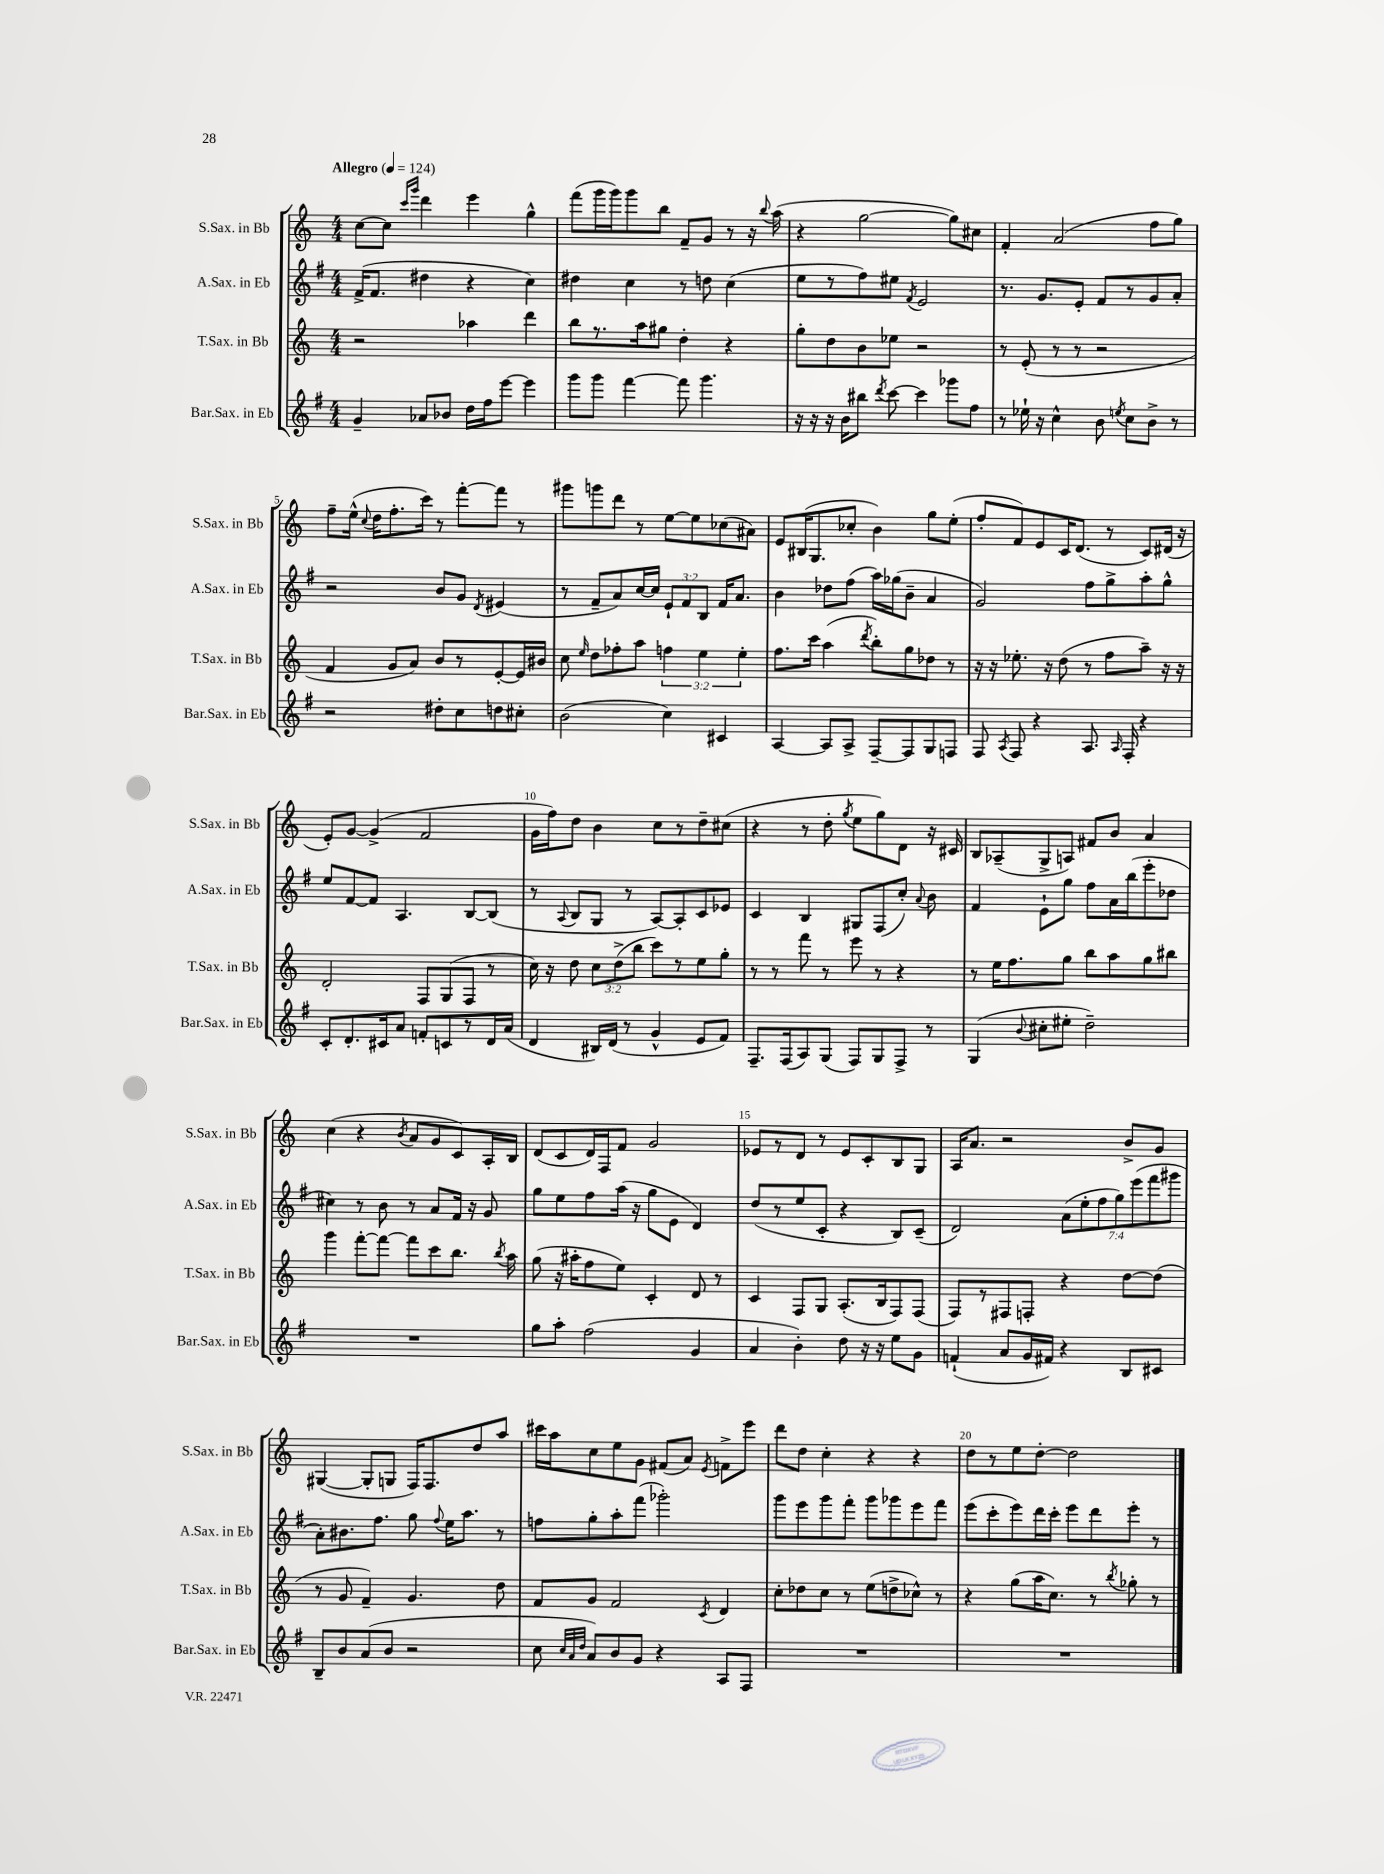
<<
\new StaffGroup <<
\new Staff = "s0" \with { instrumentName = "S.Sax. in Bb" shortInstrumentName = "S.Sax. in Bb" } {
    \clef treble \key c \major \numericTimeSignature \time 4/4 \tempo "Allegro" 4 = 124
    \autoBeamOff c''8[~ c''8] \grace { c'''16[ g'''16] } d'''4 e'''4 g''4-^ |
    f'''8[( g'''16 g'''16) g'''8 b''8] f'8[-- g'8] r8 r16 \appoggiatura { b''8 } a''16( |
    r4 g''2~ g''8[) cis''8] |
    f'4-. a'2( f''8[ g''8]) |
    f''8[-- e''16]-^( \appoggiatura { c''8 } d''16[ f''8.-. c'''16]) r8 f'''8[~-. f'''8] r8 |
    gis'''8[ g'''8 d'''8] r8 e''8[~ e''8 ces''8( ais'8]) |
    e'8[ bis16( g8. ces''8]-. b'4) g''8[ e''8]-.( |
    f''8[-. f'8) e'8 c'16 d'8.]( r8 c'8[) dis'16]( r16 |
    e'8[-.) g'8]~ g'4->( f'2 |
    g'16[ f''16) d''8] b'4 c''8[ r8 d''8-- cis''8]( |
    r4 r8 d''8-. \acciaccatura { g''8 } e''8[ g''8) d'8] r16 cis'16 |
    b8[ aes8--( g8-> a8]) fis'8[ b'8] a'4 |
    c''4( r4 \acciaccatura { b'8 } a'8[ g'8 c'8) a16-. b16] |
    d'8[( c'8 d'16) f16 f'8] g'2 |
    ees'8[ r8 d'8] r8 ees'8[ c'8-. b8 g8] |
    a16[ a'8.] r2 b'8[-> g'8] |
    gis4~( gis8[-. g8] f16[) f8. d''8 a''8] |
    cis'''16[ a''16 c''8 e''8 g'8] fis'8[( a'8]) \acciaccatura { e'8 } f'8[-> e'''8] |
    d'''8[ d''8] c''4-. r4 r4 |
    d''8[ r8 e''8 d''8]~-. d''2 \bar "|." |
}
\new Staff = "s1" \with { instrumentName = "A.Sax. in Eb" shortInstrumentName = "A.Sax. in Eb" } {
    \clef treble \key g \major \numericTimeSignature \time 4/4 \override Staff.TupletNumber.text = #tuplet-number::calc-fraction-text
    \autoBeamOff fis'16[->( fis'8.] dis''4 r4 c''4) |
    dis''4 c''4 r8 d''8 c''4( |
    e''8[ r8 fis''8) eis''8] \acciaccatura { fis'8 } e'2 |
    r8. g'8.[ e'8]-. fis'8[ r8 g'8 a'8]-. |
    r2 b'8[ g'8] \acciaccatura { d'8 } eis'4( |
    r8 fis'8[-- a'8) c''16~ c''16] \tuplet 3/2 { e'8[-! fis'8 b8] } fis'16[ a'8.] |
    b'4 des''8[ fis''8]( a''16[) ges''16( b'8]-- a'4 |
    g'2) fis''8[ g''8-> a''8-. g''8]-^ |
    e''8[ fis'8~ fis'8] a4. b8[~ b8]( |
    r8 \appoggiatura { a8 } b8[ g8] r8 a8[~) a8-. c'8 ees'8] |
    c'4 b4 gis8[ fis8( c''8]-.) \appoggiatura { a'8 } b'8 |
    fis'4 e'8[-! g''8] fis''8[ a'16 b''16( e'''8-. des''8] |
    cis''4) r8 b'8 r8 a'8[ fis'16] r16 g'8 |
    g''8[ e''8 fis''8 a''16]( r16 g''8[ e'8] d'4) |
    d''8[( r8 e''8 c'8]-. r4 b8[) c'8]--( |
    d'2) \tuplet 7/4 { a'8[( e''8-. fis''8 g''8) e'''8( fis'''8 gis'''8] } |
    a'8[-.) bis'8. fis''8.] g''8 \appoggiatura { fis''8 } e''16[ a''8.] r8 |
    f''8[ g''8-. a''8-. fis'''8]( ges'''2-.) |
    g'''8[ e'''8 g'''8 fis'''8]-. g'''8[ ges'''8 e'''8 fis'''8] |
    e'''8[( c'''8-. e'''8) d'''16 c'''16]-. e'''8[ d'''8 e'''8]-. r8 \bar "|." |
}
\new Staff = "s2" \with { instrumentName = "T.Sax. in Bb" shortInstrumentName = "T.Sax. in Bb" } {
    \clef treble \key c \major \numericTimeSignature \time 4/4 \override Staff.TupletNumber.text = #tuplet-number::calc-fraction-text
    \autoBeamOff r2 aes''4 d'''4 |
    b''8[ r8. a''16 gis''8] d''4-. r4 |
    g''8[-. d''8 b'8 ees''8] r2 |
    r8 e'8-.( r8 r8 r2 |
    f'4 g'8[ a'8]) b'8[ r8 e'8~-. e'16 bis'16] |
    c''8 \grace { e''16 } d''8[ fes''8-. a''8] \tuplet 3/2 { f''4 e''4 e''4-. } |
    f''8.[ c'''16] a''4( \acciaccatura { d'''8 } b''8[-.) g''8 des''8] r8 |
    r16 r16 ees''8.-. r16 d''8( r8 f''8[ a''8]--) r16 r16 |
    d'2-. f8[ g8( f8] r8 |
    c''16) r16 d''8 \tuplet 3/2 { c''8[ d''8->( b''8] } c'''8[) r8 e''8 g''8]-. |
    r8 r8 f'''8 r8 e'''8 r8 r4 |
    r8 e''16[ f''8. g''8] b''8[ a''8 g''8 bis''8] |
    g'''4 f'''8[~-. f'''8]~ f'''8[ c'''8 b''8.] \acciaccatura { b''8 } a''16 |
    g''8( r16 ais''16[-. f''8 e''8]) c'4-. d'8 r8 |
    c'4 f8[ g8] a8.[-.( b16 f8) f8]( |
    f8[) r8 fis8 f8]-. r4 d''8[~ d''8]( |
    r8 g'8 f'4--) g'4. d''8 |
    f'8[ g'8] f'2 \acciaccatura { c'8 } d'4 |
    c''8[-. des''8 c''8] r8 e''8[( d''8-> ces''8]-^) r8 |
    r4 g''8[( a''16 c''8.]) r8 \acciaccatura { b''8 } ges''8-. r8 \bar "|." |
}
\new Staff = "s3" \with { instrumentName = "Bar.Sax. in Eb" shortInstrumentName = "Bar.Sax. in Eb" } {
    \clef treble \key g \major \numericTimeSignature \time 4/4
    \autoBeamOff g'4-- aes'8[ bes'8] d''16[ fis''16 e'''8]~ e'''4 |
    g'''8[ g'''8] fis'''4~ fis'''8 g'''4. |
    r16 r16 r16 b'16[ bis''8] \acciaccatura { d'''8 } c'''8~ c'''4 ges'''8[ fis''8] |
    r8 ees''16-! r16 c''4-^ b'8 \acciaccatura { e''8 } c''8[ b'8]-> r8 |
    r2 dis''8[-. c''8 d''8 cis''8]-. |
    b'2( c''4) cis'4 |
    a4~ a8[ a8]-> fis8[~-- fis8 g8 f8] |
    fis8 \acciaccatura { a8 } fis8 r4 a8. \grace { a16 } fis16-. r4 |
    c'8[-. d'8.-. cis'16 a'8] f'8[-. c'8 r8 d'16 a'16]( |
    d'4 bis16[) d'16]( r8 g'4-^ e'8[ fis'8]) |
    fis8.[-- fis16( a8) g8]( fis8[) g8 fis8]-> r8 |
    g4( \appoggiatura { b'8 } cis''8[-. eis''8]-. d''2--) |
    R1 |
    g''8[ a''8]-. fis''2( g'4 |
    a'4 b'4-.) d''8 r16 r16 e''8[ g'8] |
    f'4-!( a'8[ g'16 fis'16]) r4 b8[ cis'8] |
    b8[-- b'8 a'8( b'8] r2 |
    c''8 \grace { c''32[ a'32 d''32] } a'8[) b'8 g'8] r4 a8[ fis8] |
    R1 |
    R1 \bar "|." |
}
>>
>>
\layout { \context { \Score \override BarNumber.break-visibility = ##(#f #t #t) barNumberVisibility = #(every-nth-bar-number-visible 5) } }
